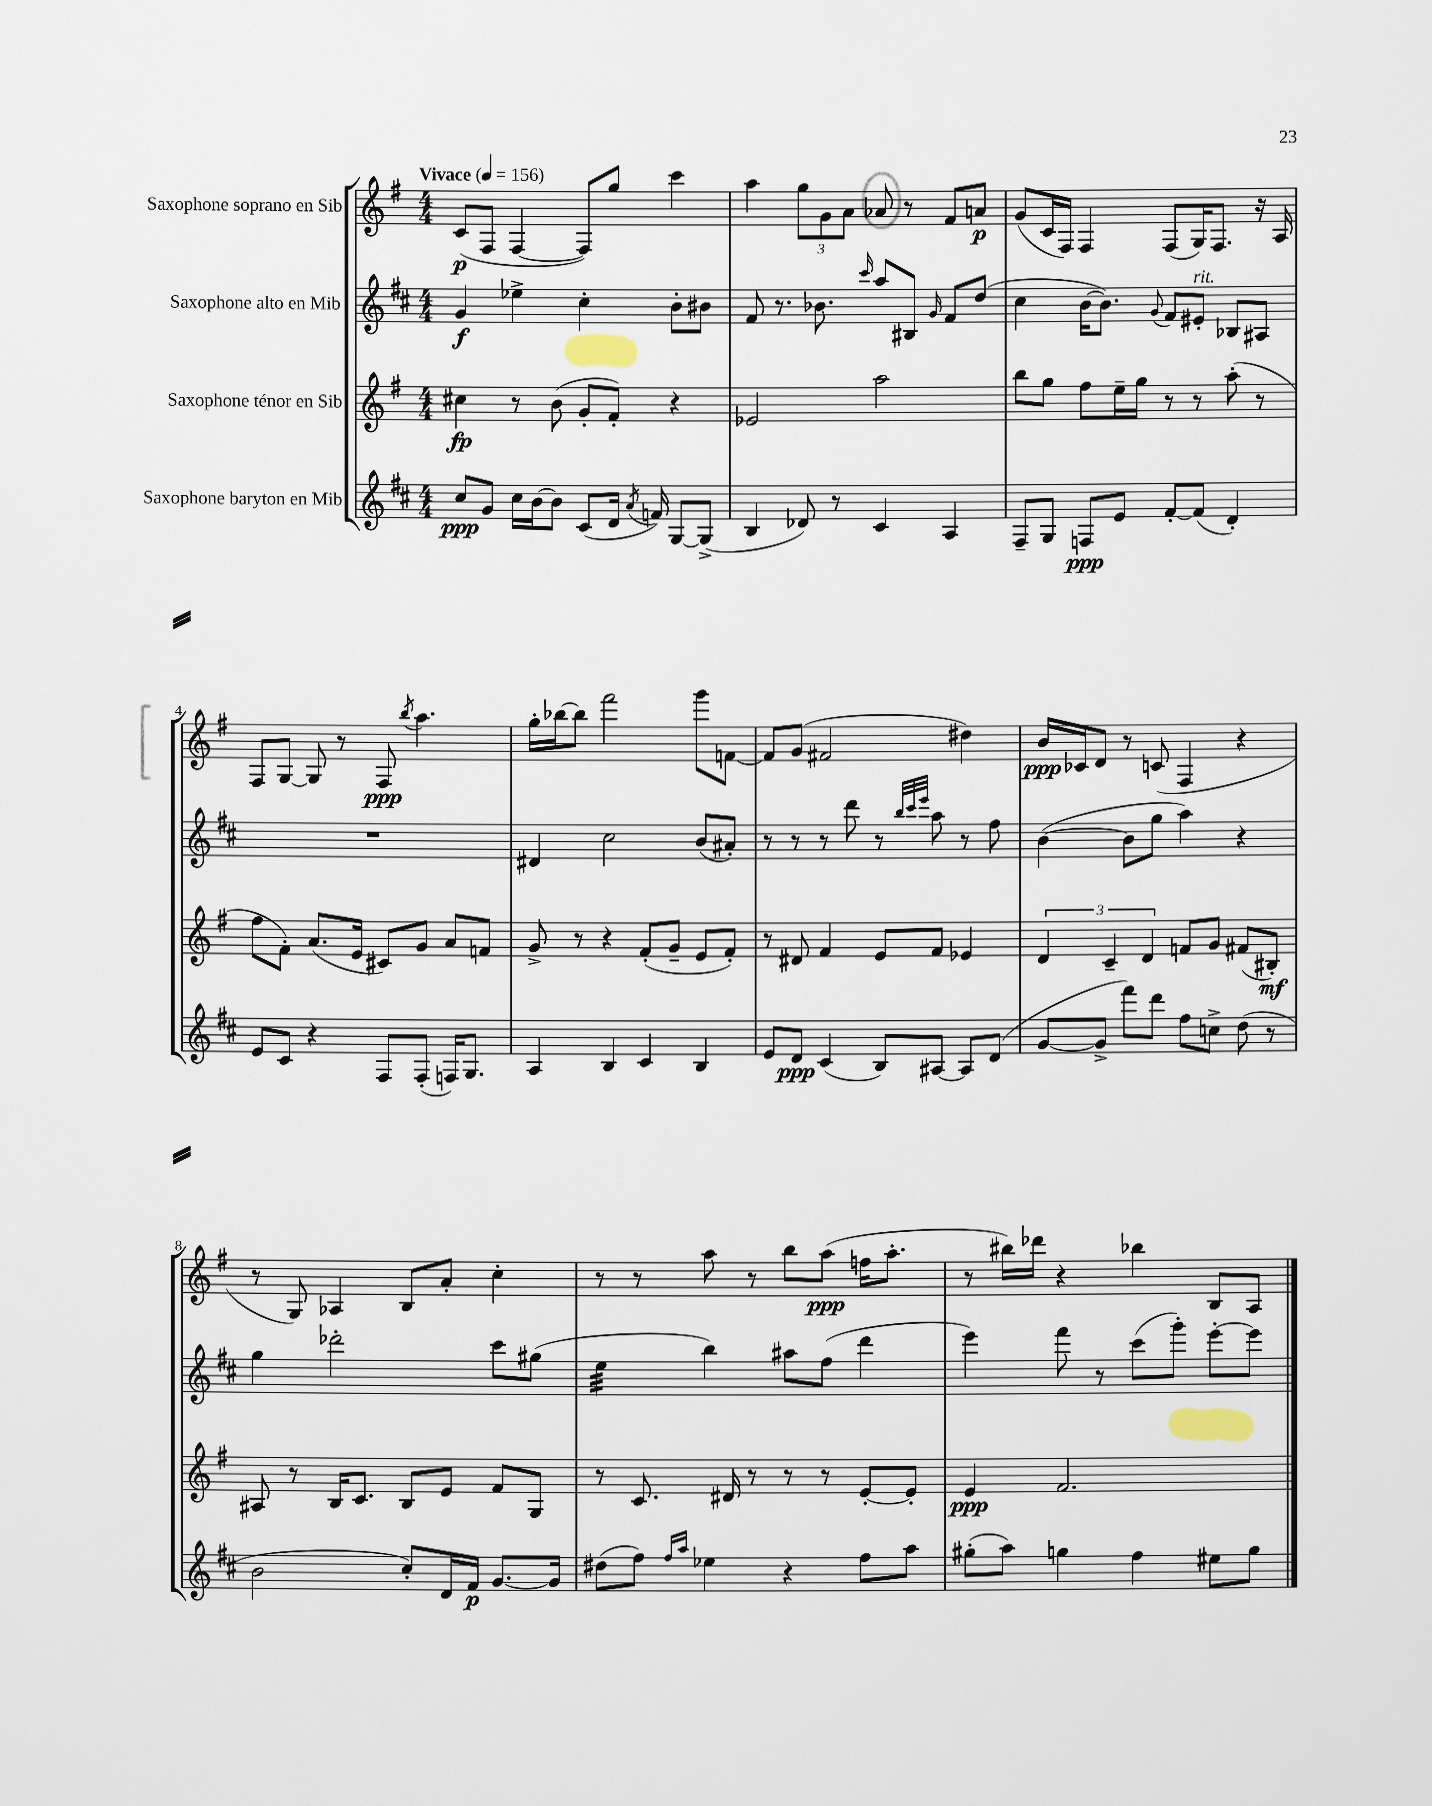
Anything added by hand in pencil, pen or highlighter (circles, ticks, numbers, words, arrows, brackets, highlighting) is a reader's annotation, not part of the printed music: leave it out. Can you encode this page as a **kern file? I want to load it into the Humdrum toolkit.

**kern	**dynam	**kern	**dynam	**kern	**dynam	**kern	**dynam
*part4	*part4	*part3	*part3	*part2	*part2	*part1	*part1
*staff4	*staff4	*staff3	*staff3	*staff2	*staff2	*staff1	*staff1
*I"Saxophone baryton en Mib	*	*I"Saxophone ténor en Sib	*	*I"Saxophone alto en Mib	*	*I"Saxophone soprano en Sib	*
*clefG2	*	*clefG2	*	*clefG2	*	*clefG2	*
*k[f#c#]	*	*k[f#]	*	*k[f#c#]	*	*k[f#]	*
*M4/4	*	*M4/4	*	*M4/4	*	*M4/4	*
*MM156	*	*MM156	*	*MM156	*	*MM156	*
=1	=1	=1	=1	=1	=1	=1	=1
!	!	!	!	!	!	!LO:TX:a:B:t=Vivace	!
8cc#/L	ppp	4cc#X\	fp	4g/	f	(8c/L	p
8g/J	.	.	.	.	.	8F#/J	.
16cc#\LL	.	8r	.	4ee-X^\	.	[4F#/	.
[16b\J	.	.	.	.	.	.	.
8b\J]	.	(8b\	.	.	.	.	.
(8c#/L	.	8g'/L	.	4cc#'\	.	8F#/L])	.
16d/Jk	.	8f#'/J)	.	.	.	8gg/J	.
8qa/	.	.	.	.	.	.	.
16fn/)	.	.	.	.	.	.	.
[8G/L	.	4r	.	8b'\L	.	4ccc\	.
(8G^/J]	.	.	.	8b#X\J	.	.	.
=2	=2	=2	=2	=2	=2	=2	=2
4B/	.	2e-X/	.	8f#/	.	4aa\	.
.	.	.	.	8.r	.	.	.
8d-X/)	.	.	.	.	.	12gg\L	.
.	.	.	.	8.b-X\	.	.	.
.	.	.	.	.	.	12g\	.
8r	.	.	.	.	.	.	.
.	.	.	.	.	.	12a\J	.
.	.	.	.	16qqccc#/	.	.	.
4c#/	.	2aa\	.	8aa/L	.	8a-X/	.
.	.	.	.	8B#X/J	.	8r	.
.	.	.	.	16qqg/	.	.	.
4A/	.	.	.	8f#/L	.	8f#/L	.
.	.	.	.	(8dd/J	.	8an/J	p
=3	=3	=3	=3	=3	=3	=3	=3
8F#~/L	.	8bb\L	.	4cc#\	.	(8g/L	.
8G/J	.	8gg\J	.	.	.	16c/L	.
.	.	.	.	.	.	16F#/JJ)	.
8Fn/L	ppp	8ff#\L	.	[16b\KL	.	4F#/	.
.	.	.	.	8.b\J])	.	.	.
8e/J	.	16ee~\L	.	.	.	.	.
.	.	16gg\JJ	.	.	.	.	.
.	.	.	.	8qqg/	.	.	.
[8f#'/L	.	8r	.	8f#/L	.	(8F#/L	.
!	!	!	!	!LO:TX:a:i:t=rit.	!	!	!
(8f#/J]	.	8r	.	8e#X'/J	.	16G/K)	.
.	.	.	.	.	.	8.F#/J	.
4d'/)	.	(8aa'\	.	8B-X/L	.	.	.
.	.	8r	.	8A#X/J	.	16r	.
.	.	.	.	.	.	16A/	.
!!LO:LB:g=z
=4	=4	=4	=4	=4	=4	=4	=4
8e/L	.	8ff#\L	.	1r	.	8F#/L	.
8c#/J	.	8f#'\J)	.	.	.	[8G/J	.
4r	.	(8.a/L	.	.	.	8G/]	.
.	.	.	.	.	.	8r	.
.	.	16e/Jk	.	.	.	.	.
8F#/L	.	8c#X/L)	.	.	.	8F#/	ppp
.	.	.	.	.	.	8qbb/	.
(8F#'/J	.	8g/J	.	.	.	4.aa\	.
16Fn/KL)	.	8a/L	.	.	.	.	.
8.G/J	.	.	.	.	.	.	.
.	.	8fn/J	.	.	.	.	.
=5	=5	=5	=5	=5	=5	=5	=5
4A/	.	8g^/	.	4d#X/	.	16gg'\LL	.
.	.	.	.	.	.	[16bb-X\J	.
.	.	8r	.	.	.	8bb-\J]	.
4B/	.	4r	.	2cc#\	.	2fff#\	.
4c#/	.	(8f#'/L	.	.	.	.	.
.	.	8g~/J	.	.	.	.	.
4B/	.	8e/L	.	(8b/L	.	8ggg\L	.
.	.	8f#'/J)	.	8a#X'/J)	.	[8fn\J	.
=6	=6	=6	=6	=6	=6	=6	=6
8e/L	.	8r	.	8r	.	8f/L]	.
8d/J	ppp	8d#X/	.	8r	.	(8g/J	.
(4c#/	.	4f#/	.	8r	.	2f#X/	.
.	.	.	.	8ddd\	.	.	.
8B/L)	.	8e/L	.	8r	.	.	.
.	.	.	.	32qqbb/LLL	.	.	.
.	.	.	.	32qqccc#/	.	.	.
.	.	.	.	32qqeee/JJJ	.	.	.
[8A#X/J	.	8f#/J	.	8aa\	.	.	.
8A#/L]	.	4e-X/	.	8r	.	4dd#X\)	.
(8d/J	.	.	.	8ff#\	.	.	.
=7	=7	=7	=7	=7	=7	=7	=7
[8g/L	.	6d/	.	([4b\	.	16b/LL	ppp
.	.	.	.	.	.	16c-X/J	.
8g^/J]	.	.	.	.	.	8d/J	.
.	.	6c~/	.	.	.	.	.
8fff#\L)	.	.	.	8b\L]	.	8r	.
.	.	6d/	.	.	.	.	.
8ddd\J	.	.	.	8gg\J	.	(8cn/	.
8ff#\L	.	8fn/L	.	4aa\)	.	4F#/	.
8ccn^\J	.	8g/J	.	.	.	.	.
(8dd\	.	(8f#X/L	.	4r	.	4r	.
8r	.	8B#X'/J)	mf	.	.	.	.
!!LO:LB:g=z
=8	=8	=8	=8	=8	=8	=8	=8
2b\	.	8A#X/	.	4gg\	.	8r	.
.	.	8r	.	.	.	8G/)	.
.	.	16B/KL	.	2ddd-X'\	.	4A-X/	.
.	.	8.c/J	.	.	.	.	.
8cc#'/L)	.	8B/L	.	.	.	8B/L	.
16d/L	.	8e/J	.	.	.	8a'/J	.
16f#/JJ	p	.	.	.	.	.	.
[8.g/L	.	8f#/L	.	8ccc#\L	.	4cc'\	.
.	.	8G/J	.	(8gg#X\J	.	.	.
16g/Jk]	.	.	.	.	.	.	.
=9	=9	=9	=9	=9	=9	=9	=9
*	*	*	*	*tremolo	*	*	*
(8dd#X\L	.	8r	.	32ee\LLL	.	8r	.
.	.	.	.	32ee\	.	.	.
.	.	.	.	32ee\	.	.	.
.	.	.	.	32ee\	.	.	.
8ff#\J)	.	8.c/	.	32ee\	.	8r	.
.	.	.	.	32ee\	.	.	.
.	.	.	.	32ee\	.	.	.
.	.	.	.	32ee\JJJ	.	.	.
*	*	*	*	*Xtremolo	*	*	*
16qqff#/LL	.	.	.	.	.	.	.
16qqaa/JJ	.	.	.	.	.	.	.
4ee-X\	.	.	.	4bb\)	.	8aa\	.
.	.	16d#X/	.	.	.	.	.
.	.	8r	.	.	.	8r	.
4r	.	8r	.	8aa#X\L	.	8bb\L	.
.	.	8r	.	(8ff#\J	.	(8aa\J	ppp
8ff#\L	.	[8e'/L	.	4ddd\	.	16ffn\KL	.
.	.	.	.	.	.	8.aa'\J	.
8aa\J	.	8e'/J]	.	.	.	.	.
=10	=10	=10	=10	=10	=10	=10	=10
(8gg#X'\L	.	4e/	ppp	4eee\)	.	8r	.
8aa\J)	.	.	.	.	.	16bb#X\LL)	.
.	.	.	.	.	.	16ddd-X\JJ	.
4ggn\	.	2.f#/	.	8fff#\	.	4r	.
.	.	.	.	8r	.	.	.
4ff#\	.	.	.	(8ccc#\L	.	4bb-X\	.
.	.	.	.	8ggg'\J)	.	.	.
8ee#X\L	.	.	.	[8eee'\L	.	8B/L	.
8gg\J	.	.	.	8eee\J]	.	8A/J	.
==	==	==	==	==	==	==	==
*-	*-	*-	*-	*-	*-	*-	*-
